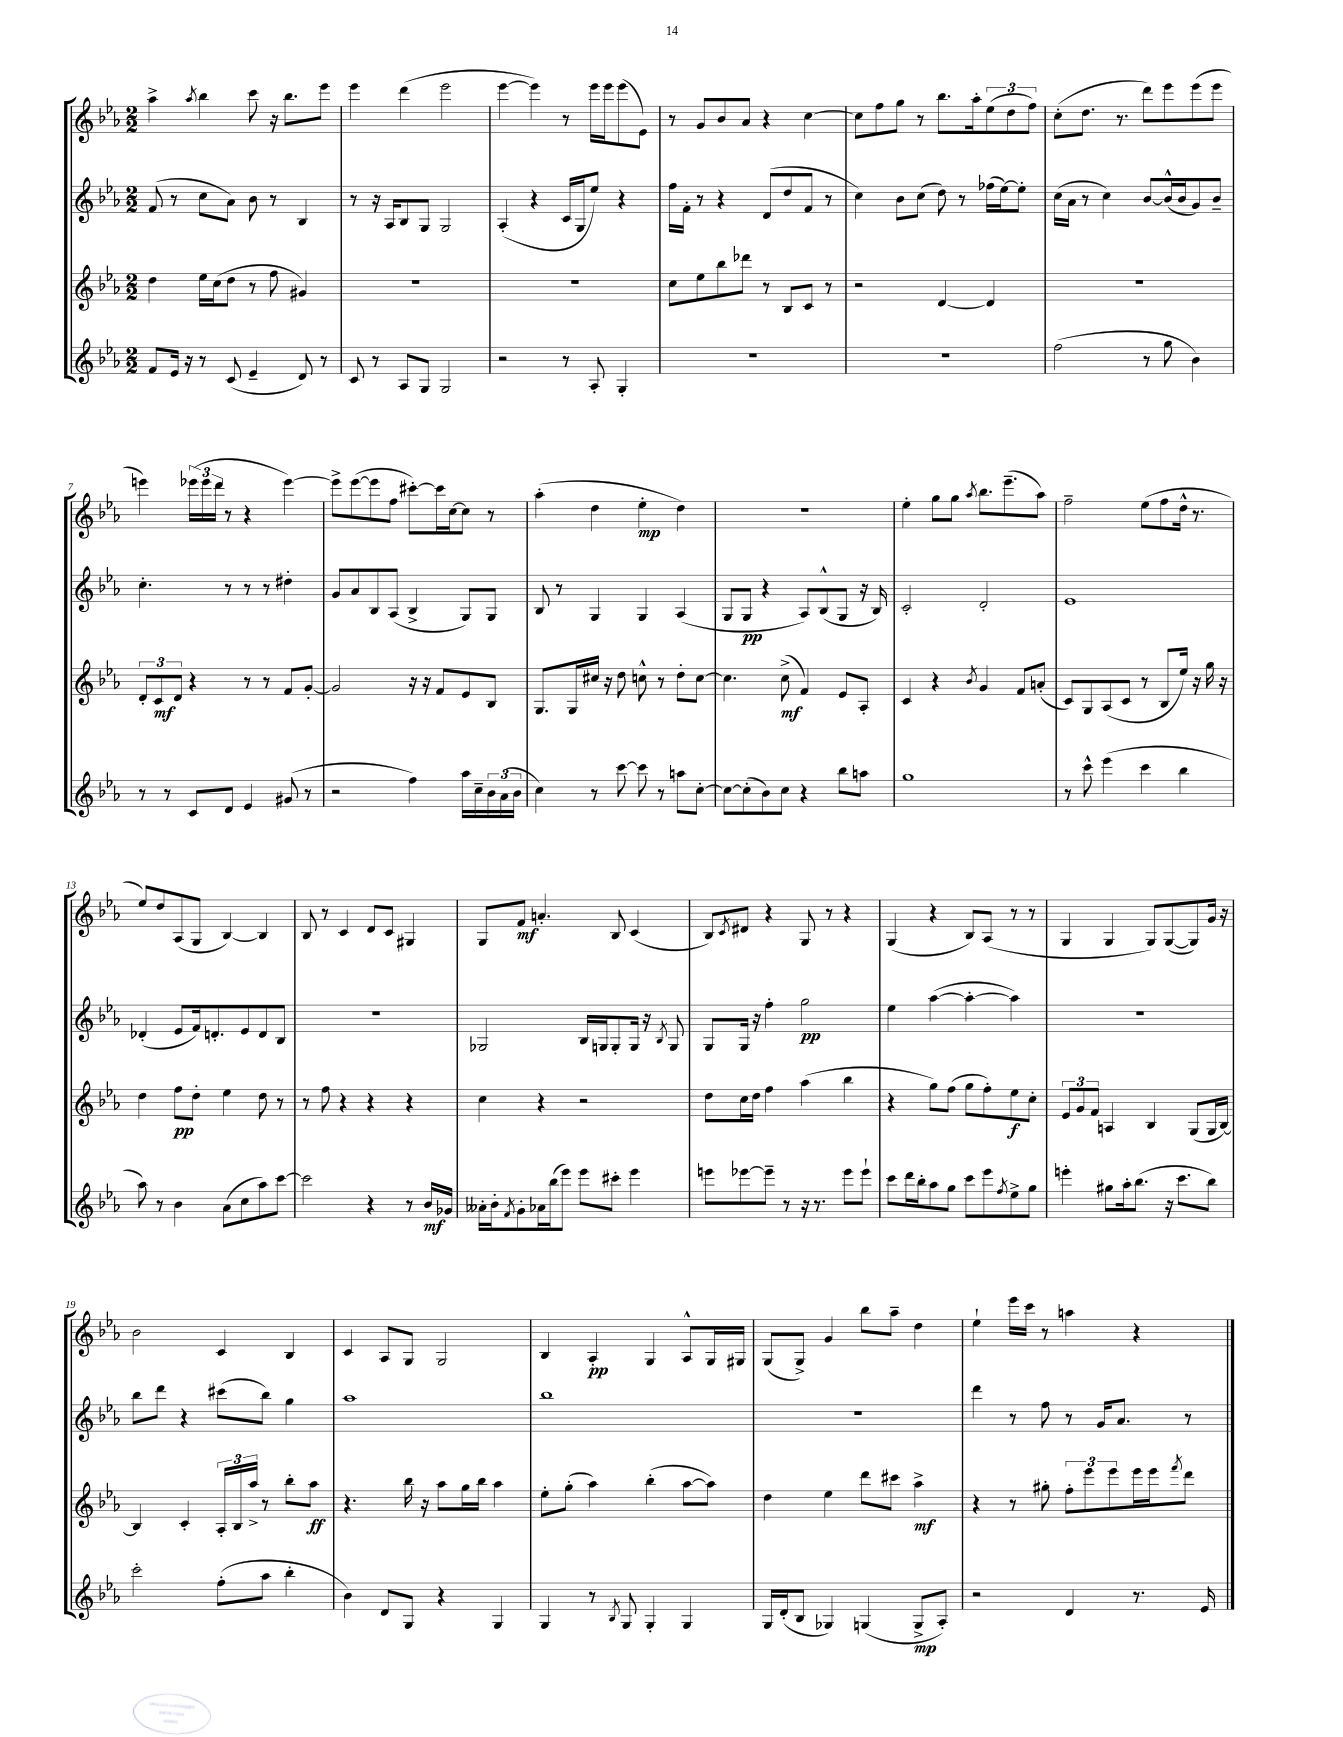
<<
\new StaffGroup <<
\new Staff = "s0" {
    \clef treble \key ees \major \numericTimeSignature \time 2/2
    aes''4-> \acciaccatura { aes''8 } bes''4 c'''8 r16 bes''8. ees'''8 |
    ees'''4 d'''4( ees'''2 |
    ees'''4~ ees'''4) r8 ees'''16 ees'''16 ees'''8( ees'8) |
    r8 g'8 bes'8 aes'8 r4 c''4~ |
    c''8 f''8 g''8 r8 bes''8. aes''16-. \tuplet 3/2 { ees''8( d''8 f''8) } |
    c''8-.( d''8. r8. d'''8) ees'''8 ees'''8( ees'''8 |
    e'''4) \tuplet 3/2 { ees'''16( ees'''16 d'''16 } r8 r4 ees'''4~) |
    ees'''8-> ees'''8~( ees'''8 f''8 cis'''8~-.) cis'''16 c''16~ c''8 r8 |
    aes''4-.( d''4 ees''4-.\mp d''4) |
    R1 |
    ees''4-. g''8 g''8 \acciaccatura { aes''8 } bes''8. ees'''8.--( aes''8) |
    f''2-- ees''8( f''8 d''16-^ r8. |
    ees''8) d''8 aes8( g8 bes4~) bes4 |
    bes8 r8 c'4 d'8 c'8 gis4 |
    g8 f'8\mf a'4.-. bes8 c'4( |
    bes8) \acciaccatura { c'8 } dis'8 r4 g8 r8 r4 |
    g4( r4 bes8) aes8( r8 r8 |
    g4 g4 g8) g8~( g8) g'16 r16 |
    bes'2 c'4 bes4 |
    c'4 aes8 g8 g2 |
    bes4 aes4-.\pp g4 aes8-^ g16 gis16 |
    g8( g8->) g'4 bes''8 aes''8-- d''4 |
    ees''4-! ees'''16 c'''16 r8 a''4 r4 \bar "|." |
}
\new Staff = "s1" {
    \clef treble \key ees \major \numericTimeSignature \time 2/2
    f'8( r8 c''8 aes'8) bes'8 r8 bes4 |
    r8 r16 aes16 bes8 g8 g2 |
    aes4-.( r4 c'16 g16 ees''8) r4 |
    f''16 f'16-. r8 r4 d'8( d''8 f'8 r8 |
    c''4) bes'8 c''8( d''8) r8 fes''16( ees''16~) ees''8-. |
    c''16( aes'16 r8 c''4) bes'8~ bes'16-^( bes'16 g'8) bes'8-- |
    c''4.-. r8 r8 r8 dis''4-. |
    g'8 aes'8 bes8 aes8( bes4-> g8) g8 |
    bes8 r8 g4 g4 aes4( |
    g8 g8\pp r4 aes8) bes8-^( g8 r16 bes16) |
    c'2-. d'2-. |
    ees'1 |
    des'4-.( ees'8 f'16) d'8.-. ees'8 d'8 bes8 |
    R1 |
    ges2 bes16 g16 g8-. g16 r16 \acciaccatura { bes8 } g8 |
    g8 g16 r16 f''4-. g''2\pp |
    ees''4 aes''4~( aes''4~-. aes''4) |
    R1 |
    bes''8 d'''8 r4 cis'''8( bes''8) g''4 |
    aes''1 |
    bes''1 |
    r1 |
    d'''4 r8 f''8 r8 g'16 aes'8. r8 \bar "|." |
}
\new Staff = "s2" {
    \clef treble \key ees \major \numericTimeSignature \time 2/2
    d''4 ees''16 c''16( d''8 r8 f''8 gis'4) |
    R1 |
    R1 |
    c''8 ees''8 bes''8 des'''8 r8 bes8 c'8 r8 |
    r2 d'4~ d'4 |
    R1 |
    \tuplet 3/2 { d'8-. c'8\mf d'8 } r4 r8 r8 f'8 g'8~-. |
    g'2 r16 r16 f'8 ees'8 bes8 |
    g8. g16 cis''16 r16 d''8 c''8-^ r8 d''8-. c''8~ |
    c''4. c''8->\mf( f'4) ees'8 aes8-. |
    c'4 r4 \acciaccatura { bes'8 } g'4 f'8 a'8-.( |
    c'8) g8 aes8( c'8 r8 bes8 ees''16) r16 g''16 r16 |
    d''4 f''8\pp d''8-. ees''4 d''8 r8 |
    r8 f''8 r4 r4 r4 |
    c''4 r4 r2 |
    d''8 c''16 d''16 f''4 aes''4( bes''4 |
    r4 g''8) f''8( g''8 f''8-.) ees''8\f c''8-. |
    \tuplet 3/2 { ees'8 g'8 f'8 } a4 bes4 g8( g16 bes16~) |
    bes4 c'4-. \tuplet 3/2 { aes16-. bes16 aes''16-> } r8 bes''8-. aes''8\ff |
    r4. bes''16 r16 aes''8 g''16 bes''16 aes''4 |
    ees''8-. g''8-.( aes''4) bes''4-.( aes''8~ aes''8) |
    d''4 ees''4 d'''8 cis'''8 aes''4->\mf |
    r4 r8 gis''8-. \tuplet 3/2 { f''8-. ees'''8 ees'''8 } ees'''16 ees'''16 \acciaccatura { f'''8 } d'''8 \bar "|." |
}
\new Staff = "s3" {
    \clef treble \key ees \major \numericTimeSignature \time 2/2
    f'8 ees'16 r16 r8 c'8( ees'4-- d'8) r8 |
    c'8 r8 aes8 g8 g2 |
    r2 r8 aes8-. g4-. |
    R1 |
    R1 |
    f''2( r8 g''8 bes'4) |
    r8 r8 c'8 d'8 ees'4 gis'8( r8 |
    r2 f''4) aes''16 c''16-- \tuplet 3/2 { bes'16 aes'16( bes'16 } |
    c''4) r8 c'''8~ c'''8 r8 a''8 c''8~-. |
    c''8~ c''8-.( bes'8) c''8 r4 bes''8 a''8 |
    g''1 |
    r8 c'''8-^ ees'''4( c'''4 bes''4 |
    aes''8) r8 bes'4 aes'8( c''8 aes''8) c'''8~ |
    c'''2 r4 r8 bes'16\mf ges'16 |
    aeses'16-. bes'16-. \acciaccatura { f'8 } g'8-. aes'16 bes''16( ees'''8) ees'''8 cis'''8-. ees'''4 |
    e'''8 ees'''8~ ees'''8-- r8 r16 r8. ees'''8 ees'''8-! |
    c'''8 d'''16 bes''16-. aes''8 g''8 c'''8 ees'''8 \acciaccatura { f''8 } ees''8-> g''8 |
    e'''4-. gis''8 aes''16-. bes''8.( r16 c'''8. bes''8) |
    c'''2-. f''8-.( aes''8 bes''4-. |
    bes'4) d'8 g8 r4 g4 |
    g4 r8 \acciaccatura { bes8 } g8 g4-. g4 |
    g16 d'16-.( bes8 ges4) g4( g8->\mp aes8-.) |
    r2 d'4 r8. ees'16 \bar "|." |
}
>>
>>
